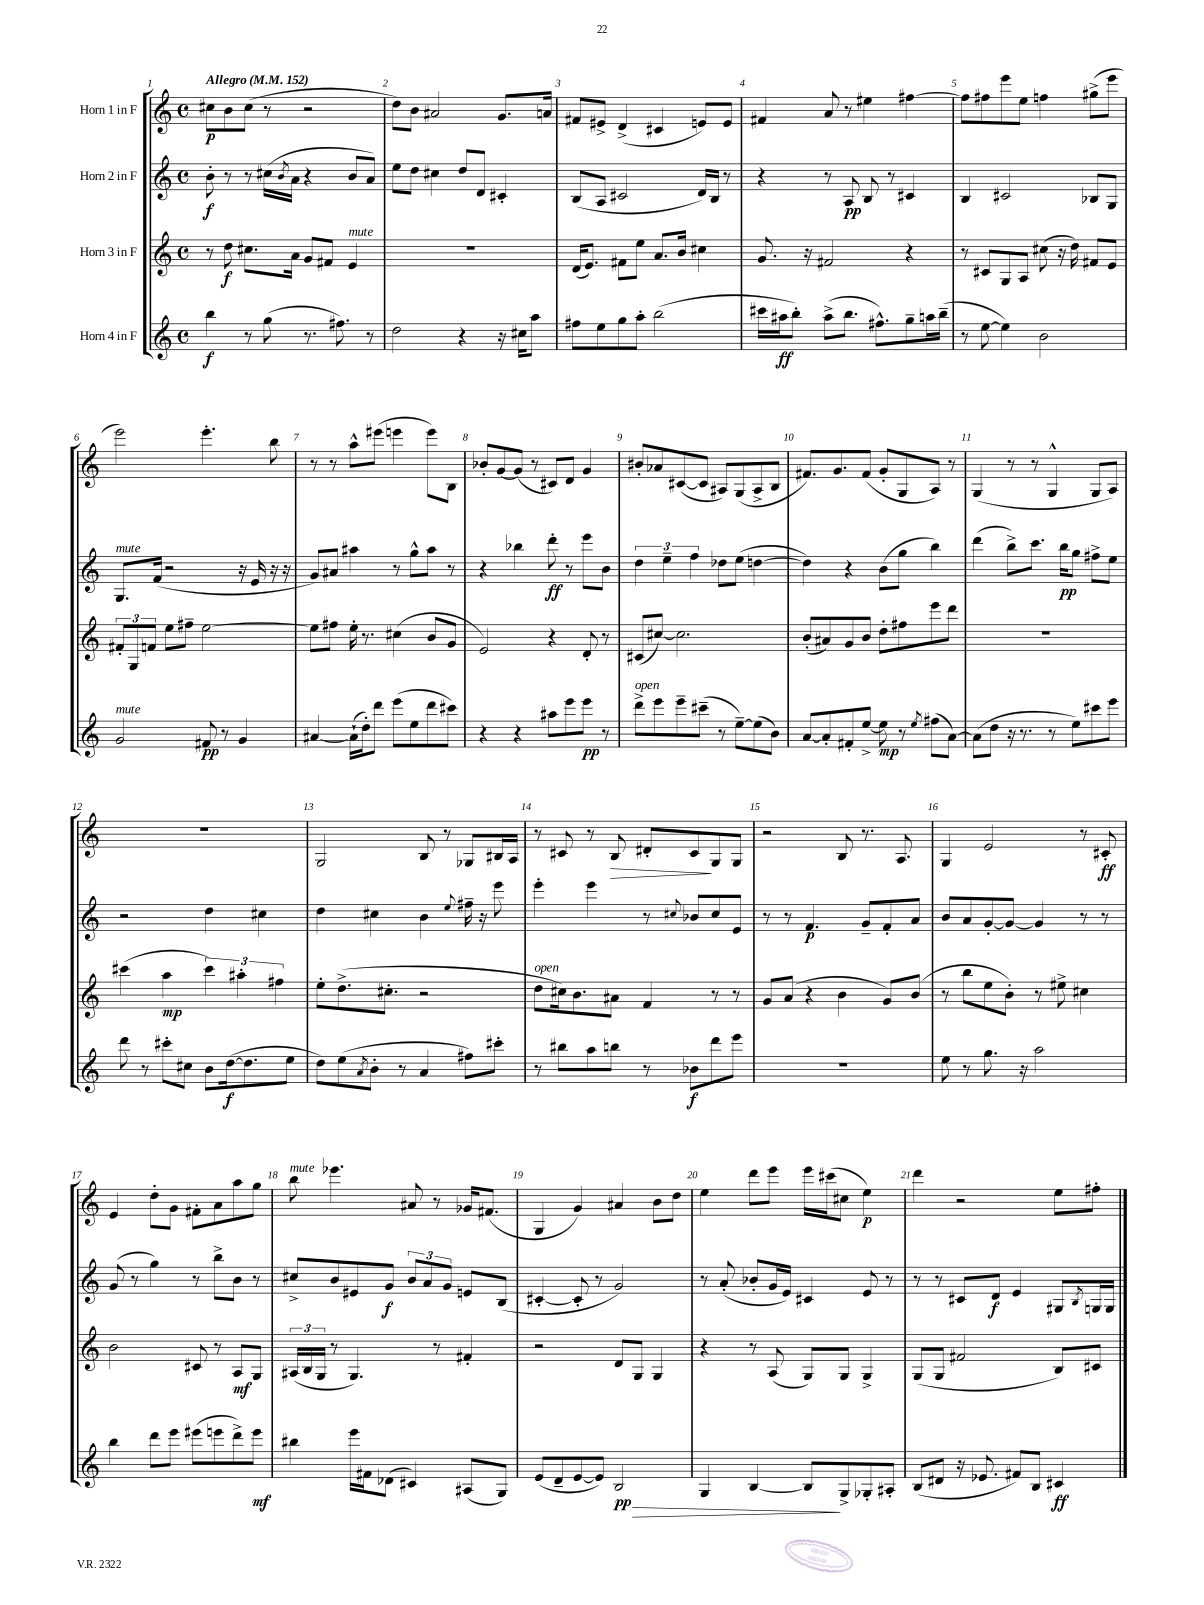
<<
\new StaffGroup <<
\new Staff = "s0" \with { instrumentName = "Horn 1 in F" } {
    \clef treble \key c \major \defaultTimeSignature \time 4/4 \tempo "Allegro" 4 = 152
    cis''8\p b'8 cis''8( r8 r2 |
    d''8) b'8 ais'2 g'8. a'16 |
    fis'8 eis'8-> d'4->( cis'4 e'8) e'8 |
    fis'4 a'8 r8 eis''4 fis''4~ |
    fis''8 fis''8 e'''8 e''8 f''4 gis''8->( e'''8 |
    e'''2) e'''4.-. b''8 |
    r8 r8 a''8-^ eis'''8( e'''4 e'''8) b8 |
    bes'8-. g'8~ g'8( r8 cis'8) d'8 g'4 |
    bis'8-. aes'8 cis'8~( cis'8 ais8) g8( ais8-> b8 |
    fis'8.) g'8. fis'8( g'8-. g8 a8) r8 |
    g4( r8 r8 g4-^ g8 a8) |
    R1 |
    g2 b8 r8 ges8 bis16 a16 |
    r8 cis'8 r8 b8\> dis'8-. cis'8\! g8 g8 |
    r2 b8 r8. a8. |
    g4 e'2 r8 cis'8-.\ff |
    e'4 d''8-. g'8 fis'8-. a'8 a''8 g''8 |
    b''8^\markup { \italic "mute" } ees'''4. ais'8 r8 ges'16 fis'8.( |
    g4 g'4) ais'4 b'8 d''8 |
    e''4 d'''8 e'''8 e'''16 cis'''16( cis''8 e''4\p) |
    d'''4 r2 e''8 fis''8-. \bar "|." |
}
\new Staff = "s1" \with { instrumentName = "Horn 2 in F" } {
    \clef treble \key c \major \defaultTimeSignature \time 4/4
    b'8-.\f r8 r8 cis''16( \acciaccatura { b'8 } a'16 r4 b'8 a'8) |
    e''8 d''8 cis''4 d''8 d'8 cis'4-. |
    b8( a8 cis'2 d'16) b16 r8 |
    r4 r8 a8\pp b8 r8 cis'4 |
    b4 cis'2 bes8 g8 |
    g8.^\markup { \italic "mute" } f'16( r2 r16 e'16 r16 r16 |
    g'8) ais'8 ais''4 r8 g''8-^ ais''8 r8 |
    r4 bes''4 d'''8-.\ff r8 e'''8 b'8 |
    \tuplet 3/2 { d''4 e''4-- f''4 } des''8 e''8( d''4~ |
    d''4) r4 b'8( g''8 b''4) |
    d'''4( b''8->) c'''8. b''16\pp g''8 fis''8-> e''8 |
    r2 d''4 cis''4 |
    d''4 cis''4 b'4 \appoggiatura { e''8 } fis''16-- r16 e'''8 |
    e'''4-. e'''4 r8 \appoggiatura { cis''8 } bes'8 cis''8 e'8 |
    r8 r8 f'4.\p g'8-- f'8-. a'8 |
    b'8 a'8 g'8~-. g'8~ g'4 r8 r8 |
    g'8( r8 g''4) r8 b''8-> b'8 r8 |
    cis''8-> b'8 eis'8 g'8\f \tuplet 3/2 { b'8 a'8 g'8 } e'8 b8( |
    cis'4~-. cis'8-. r8 g'2) |
    r8 a'8-.( bes'8-. g'16 e'16) cis'4 e'8 r8 |
    r8 r8 cis'8 d'8\f e'4 gis8 \acciaccatura { b8 } g16 g16 \bar "|." |
}
\new Staff = "s2" \with { instrumentName = "Horn 3 in F" } {
    \clef treble \key c \major \defaultTimeSignature \time 4/4
    r8 d''8\f cis''8. a'16 g'8 fis'8 e'4^\markup { \italic "mute" } |
    r1 |
    d'16( e'8.) fis'8 e''8 a'8. b'16 cis''4 |
    g'8. r16 fis'2 r4 |
    r8 cis'8 g8 a8 cis''8( r16 d''16) fis'8 e'8 |
    \tuplet 3/2 { fis'8-. g8 f'8 } e''8 fis''8-- e''2~ |
    e''8 fis''8 e''16-. r8. cis''4( b'8 g'8 |
    e'2) r4 d'8-. r8 |
    cis'8( cis''8~) cis''2. |
    b'8-.( ais'8) g'8 b'8 d''8-. fis''8 e'''8 d'''8 |
    R1 |
    cis'''4( a''4\mp \tuplet 3/2 { cis'''4) ais''4-. fis''4 } |
    e''8-. d''8.->( cis''8.-. r2 |
    d''8^\markup { \italic "open" } cis''16) b'8. ais'8 f'4 r8 r8 |
    g'8 a'8( r4 b'4 g'8) b'8( |
    r8 b''8 e''8 b'8-.) r8 eis''8-> cis''4 |
    b'2 cis'8 r8 a8\mf g8 |
    \tuplet 3/2 { ais16( b16 g16 } r8 g4.) r8 fis'4-. |
    r2 d'8 g8 g4 |
    r4 r8 a8( g8) g8 g4-> |
    g8( g8 fis'2 b8) cis'8 \bar "|." |
}
\new Staff = "s3" \with { instrumentName = "Horn 4 in F" } {
    \clef treble \key c \major \defaultTimeSignature \time 4/4
    b''4\f r8 g''8( r8. fis''8.) r8 |
    d''2 r4 r16 cis''16 a''8 |
    fis''8 e''8 g''8 a''8-. b''2( |
    cis'''16 ais''16\ff b''8-.) ais''8->( b''8. fis''8.-^) g''8-- a''16 b''16--( |
    r8 e''8~ e''4) b'2 |
    g'2^\markup { \italic "mute" } fis'8\pp r8 g'4 |
    ais'4~ ais'16-!( d''16-.) d'''8 e'''8( e''8 d'''8 cis'''8) |
    r4 r4 ais''8 e'''8 e'''8\pp r8 |
    d'''8->^\markup { \italic "open" } e'''8 e'''8-- cis'''8--( r8 e''8~--) e''8( b'8) |
    a'8~ a'8-. fis'8-. e''8~-> e''8\mp r8 \acciaccatura { e''8 } fis''8( a'8~) |
    a'8( d''8 r16 r8. r8 e''8) cis'''8 e'''8 |
    d'''8 r8 cis'''8-. cis''8 b'8 d''16~\f( d''8. e''8 |
    d''8) e''8( \acciaccatura { a'8 } b'8-. r8 a'4 fis''8) cis'''8-. |
    r8 bis''8 a''8 b''8 r8 bes'8\f d'''8 e'''8 |
    R1 |
    e''8 r8 g''8. r16 a''2 |
    b''4 d'''8 e'''8 eis'''8( e'''8 d'''8->) e'''8\mf |
    bis''4 e'''16 fis'16 des'8( cis'4) ais8( g8) |
    e'8( d'8-- e'8~ e'8) b2\pp\> |
    g4 b4~ b8\! g8-> ges8-. ais8-. |
    b8( dis'8 r16 ees'8. fis'8) b8 cis'4\ff \bar "|." |
}
>>
>>
\layout { \context { \Score \override BarNumber.break-visibility = ##(#f #t #t) barNumberVisibility = #all-bar-numbers-visible } }
